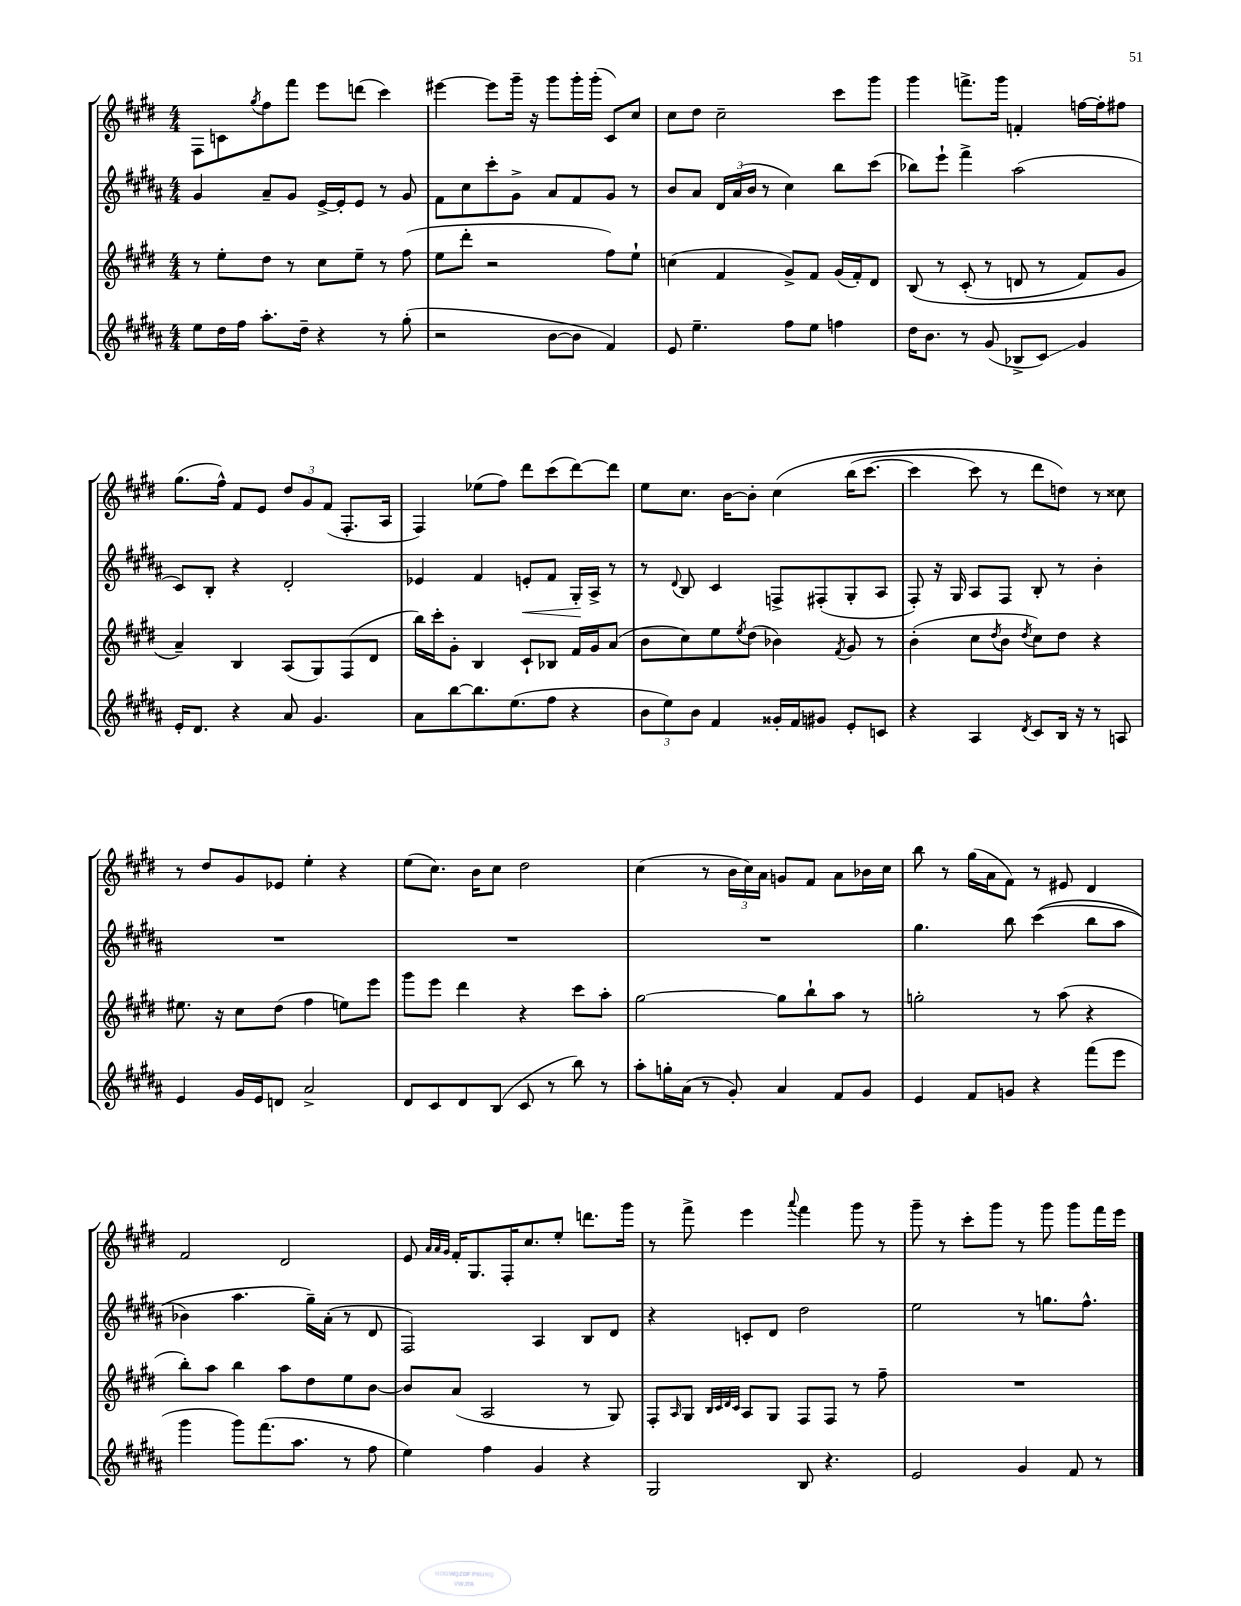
<<
\new StaffGroup <<
\new Staff = "s0" {
    \clef treble \key e \major \numericTimeSignature \time 4/4
    fis8 c'8 \acciaccatura { gis''8 } fis''8 fis'''8 e'''8 d'''8( cis'''4) |
    eis'''4~ eis'''8 gis'''16-- r16 gis'''8 gis'''16-. gis'''16-.( cis'8) cis''8 |
    cis''8 dis''8 cis''2-- cis'''8 gis'''8 |
    gis'''4 f'''8.-> gis'''16 f'4-. f''16~ f''16-. fis''8 |
    gis''8.( fis''16-^) fis'8 e'8 \tuplet 3/2 { dis''8 gis'8 fis'8( } fis8.-. a16 |
    fis4) ees''8( fis''8) dis'''8 cis'''8( dis'''8~) dis'''8 |
    e''8 cis''8. b'16~ b'8-. cis''4\( b''16( cis'''8.~ |
    cis'''4 cis'''8) r8 dis'''8 d''8\) r8 cisis''8 |
    r8 dis''8 gis'8 ees'8 e''4-. r4 |
    e''8( cis''8.) b'16 cis''8 dis''2 |
    cis''4( r8 \tuplet 3/2 { b'16 cis''16) a'16 } g'8 fis'8 a'8 bes'16 cis''16 |
    b''8 r8 gis''16( a'16 fis'8) r8 eis'8 dis'4 |
    fis'2 dis'2 |
    e'8 \grace { a'32 a'32 gis'32 } fis'16-. gis8. fis16-. cis''8. e''8-. d'''8. gis'''16 |
    r8 fis'''8-> e'''4 \appoggiatura { a'''8 } fis'''4 gis'''8 r8 |
    gis'''8-- r8 cis'''8-. gis'''8 r8 gis'''8 gis'''8 fis'''16 e'''16 \bar "|." |
}
\new Staff = "s1" {
    \clef treble \key b \major \numericTimeSignature \time 4/4
    gis'4 ais'8-- gis'8 e'16~-> e'16-. e'8 r8 gis'8 |
    fis'8 cis''8 cis'''8-. gis'8-> ais'8 fis'8 gis'8 r8 |
    b'8 ais'8 \tuplet 3/2 { dis'16 ais'16( b'16 } r8 cis''4) b''8 cis'''8( |
    bes''8) e'''8-! fis'''4-> ais''2( |
    cis'8) b8-. r4 dis'2-. |
    ees'4 fis'4 e'8-.\< fis'8 gis16-.\! ais16-> r8 |
    r8 \appoggiatura { dis'8 } b8 cis'4 f8-> fis8-.( gis8-. ais8 |
    fis8-.) r16 gis16 ais8 fis8 b8-. r8 b'4-. |
    R1 |
    R1 |
    R1 |
    gis''4. b''8 cis'''4(\( b''8 ais''8 |
    bes'4) ais''4. gis''16--\) ais'16-.( r8 dis'8 |
    fis2) ais4 b8 dis'8 |
    r4 c'8-. dis'8 dis''2 |
    e''2 r8 g''8. fis''8.-^ \bar "|." |
}
\new Staff = "s2" {
    \clef treble \key e \major \numericTimeSignature \time 4/4
    r8 e''8-. dis''8 r8 cis''8 e''8-- r8 fis''8( |
    e''8 dis'''8-. r2 fis''8) e''8-! |
    c''4( fis'4 gis'8->) fis'8 gis'16( fis'16-.) dis'8 |
    b8\( r8 cis'8-.( r8 d'8 r8 fis'8) gis'8 |
    a'4--\) b4 a8( gis8) fis8( dis'8 |
    b''16) cis'''16-. gis'8-. b4 cis'8-! bes8 fis'16 gis'16 a'8( |
    b'8 cis''8) e''8 \acciaccatura { e''8 } dis''8( bes'4) \acciaccatura { fis'8 } gis'8 r8 |
    b'4-.( cis''8 \acciaccatura { dis''8 } b'8 \acciaccatura { dis''8 } cis''8) dis''8 r4 |
    eis''8. r16 cis''8 dis''8( fis''4 e''8) e'''8 |
    gis'''8 e'''8 dis'''4 r4 cis'''8 a''8-. |
    gis''2~ gis''8 b''8-! a''8 r8 |
    g''2-. r8 a''8( r4 |
    b''8-.) a''8 b''4 a''8 dis''8 e''8 b'8~ |
    b'8 a'8( a2 r8 gis8) |
    fis8-. \grace { a16 } gis8 \grace { b32 cis'32 dis'32 cis'32 } a8 gis8 fis8 fis8 r8 fis''8-- |
    R1 \bar "|." |
}
\new Staff = "s3" {
    \clef treble \key b \major \numericTimeSignature \time 4/4
    e''8 dis''16 fis''16 ais''8.-. dis''16-- r4 r8 gis''8-.( |
    r2 b'8~ b'8 fis'4) |
    e'8 e''4.-- fis''8 e''8 f''4 |
    dis''16 b'8. r8 gis'8( bes8-> cis'8\glissando) gis'4 |
    e'16-. dis'8. r4 ais'8 gis'4. |
    ais'8 b''8~ b''8. e''8.( fis''8 r4 |
    \tuplet 3/2 { b'8 e''8) b'8 } fis'4 gisis'16-. fis'16 gis'8 e'8-. c'8 |
    r4 ais4 \acciaccatura { dis'8 } cis'8 b16 r16 r8 a8 |
    e'4 gis'16 e'16 d'8 ais'2-> |
    dis'8 cis'8 dis'8 b8( cis'8 r8 b''8) r8 |
    ais''8-. g''16-. ais'16( r8 gis'8-.) ais'4 fis'8 gis'8 |
    e'4 fis'8 g'8 r4 fis'''8( e'''8 |
    gis'''4 gis'''8) fis'''8.( ais''8. r8 fis''8 |
    e''4) fis''4 gis'4 r4 |
    gis2 b8 r4. |
    e'2 gis'4 fis'8 r8 \bar "|." |
}
>>
>>
\layout { \context { \Score \remove "Bar_number_engraver" } }
